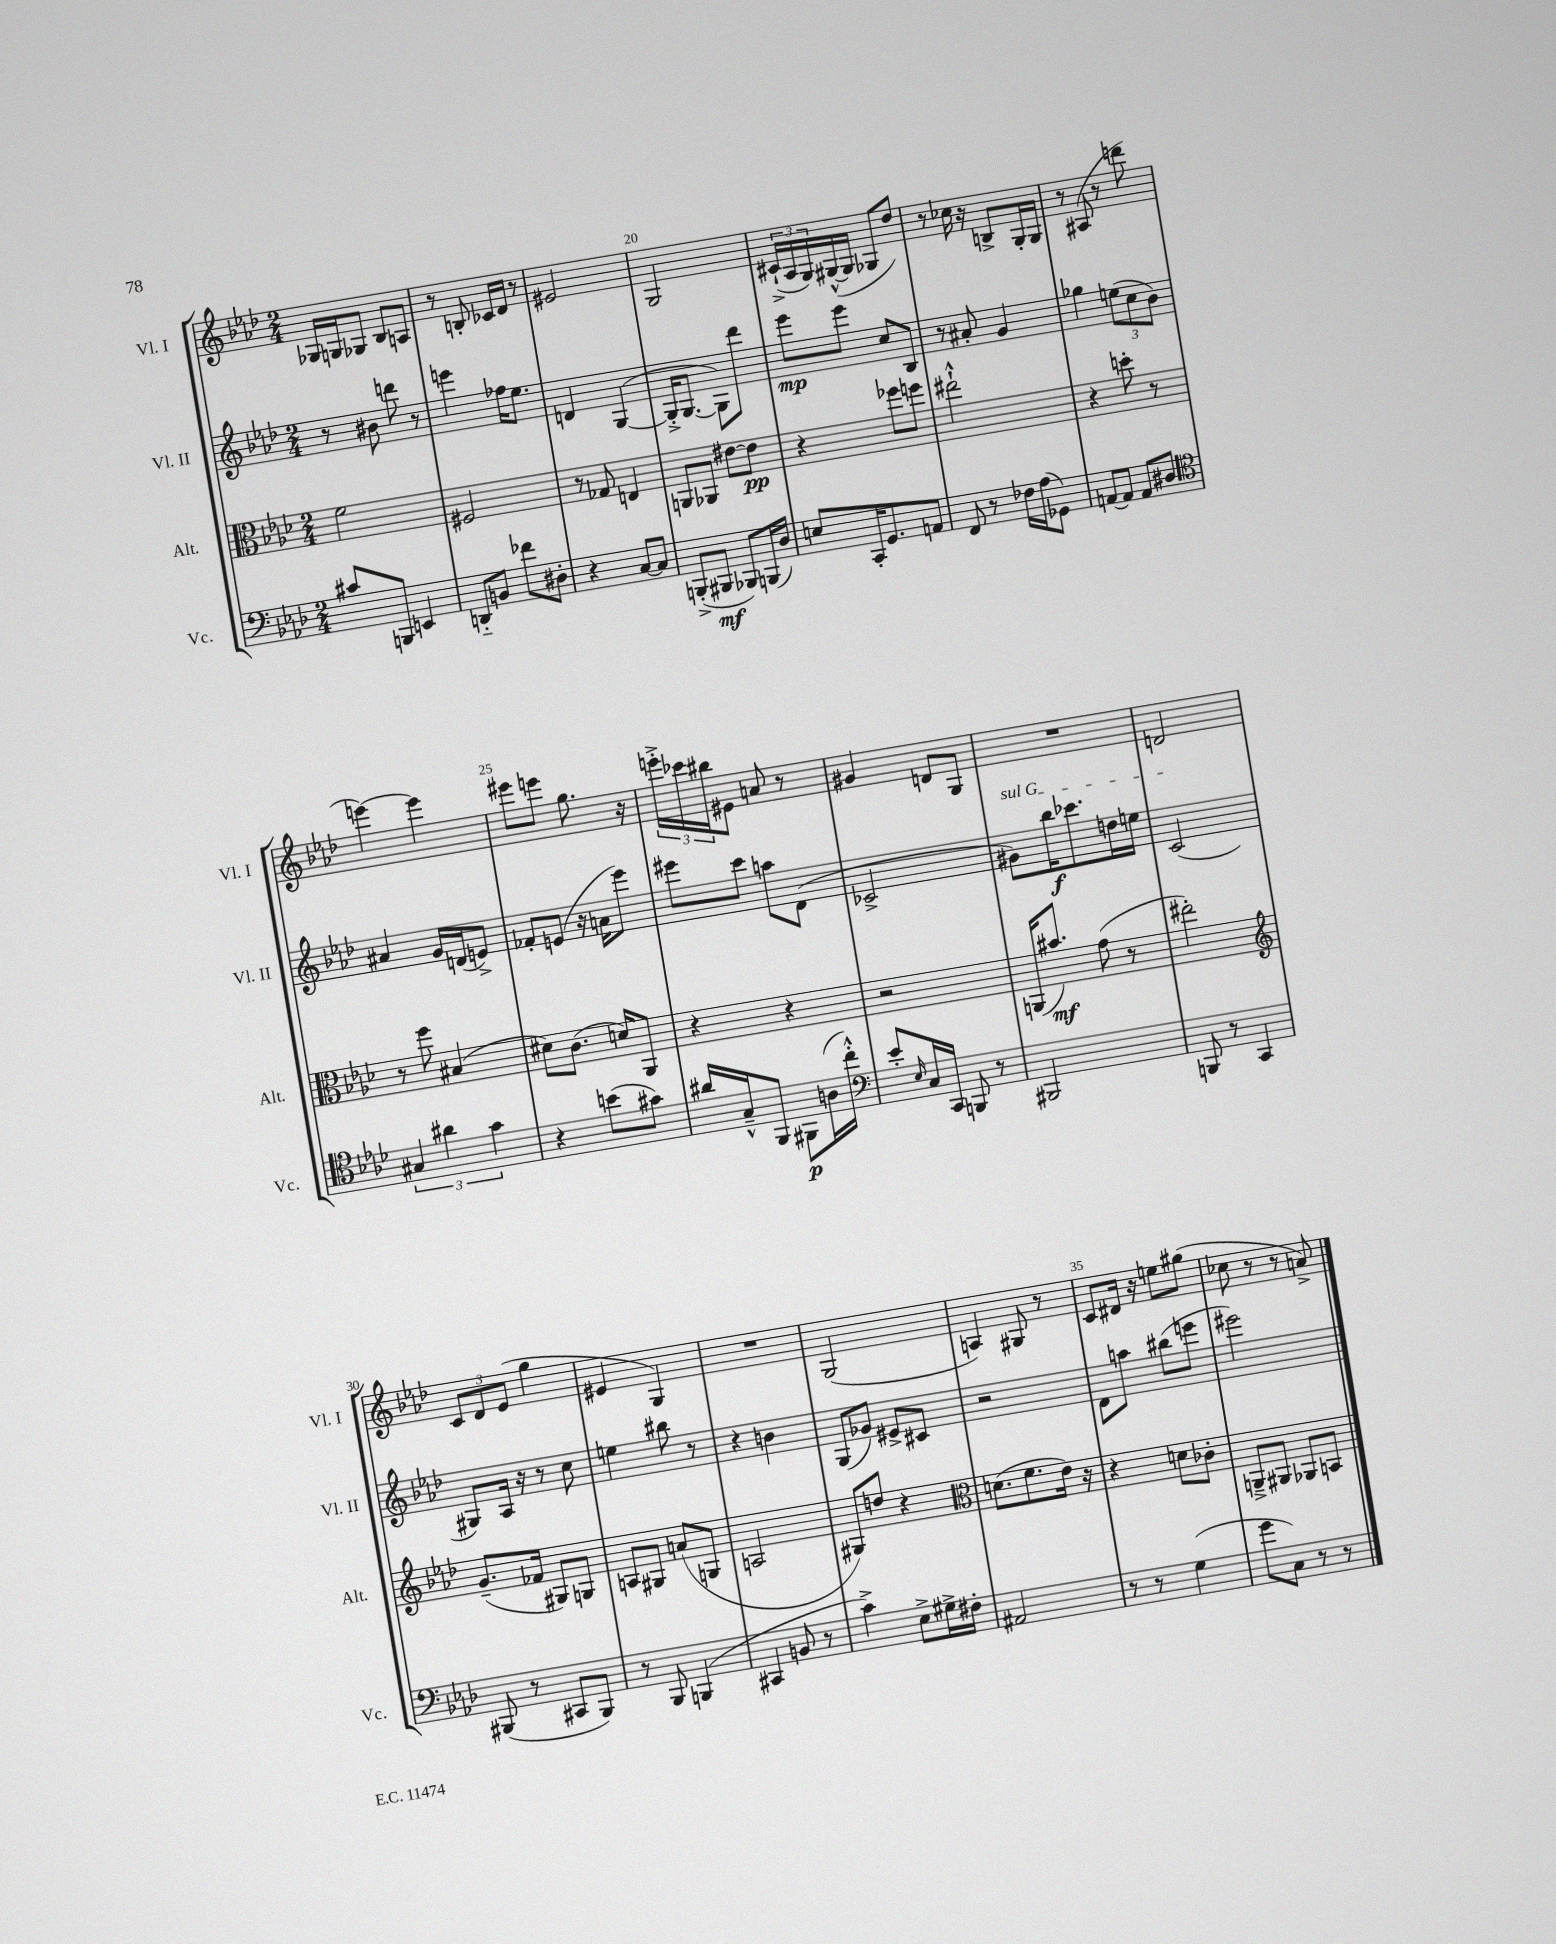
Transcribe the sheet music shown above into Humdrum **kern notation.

**kern	**dynam	**kern	**dynam	**kern	**dynam	**kern
*part4	*part4	*part3	*part3	*part2	*part2	*part1
*staff4	*staff4	*staff3	*staff3	*staff2	*staff2	*staff1
*I"Vc.	*	*I"Alt.	*	*I"Vl. II	*	*I"Vl. I
*I'Vc.	*	*I'Alt.	*	*I'Vl. II	*	*I'Vl. I
*clefF4	*	*clefC3	*	*clefG2	*	*clefG2
*k[b-e-a-d-]	*	*k[b-e-a-d-]	*	*k[b-e-a-d-]	*	*k[b-e-a-d-]
*M2/4	*	*M2/4	*	*M2/4	*	*M2/4
=17	=17	=17	=17	=17	=17	=17
8c#X/L	.	2f\	.	8r	.	16G-X/LL
.	.	.	.	.	.	16Gn/J
8BBBn/J	.	.	.	8b#X\	.	8G-X/J
4EEn/	.	.	.	8dddn\	.	8B-/L
.	.	.	.	8r	.	8An/J
=18	=18	=18	=18	=18	=18	=18
8DDn/L	.	2F#X/	.	4eeen\	.	8r
8BBn/J	.	.	.	.	.	8Bn'/
8f-X\L	.	.	.	16ff-X\KL	.	16c-X/LL
.	.	.	.	8.ee-\J	.	16d-/JJ
8D#X'\J	.	.	.	.	.	8r
=19	=19	=19	=19	=19	=19	=19
4r	.	8r	.	4dn/	.	2e#X/
.	.	8G-X/	.	.	.	.
[8C/L	.	4En/	.	([4G/	.	.
8C/J]	.	.	.	.	.	.
=20	=20	=20	=20	=20	=20	=20
(8BBBn'^/L	.	8AAn/L	.	16G'^/KL]	.	2G/
.	.	.	.	[8.G/J	.	.
8BBB#X/J	mf	8AA-X/J	.	.	.	.
8BBB-X/L)	.	[8e#X\L	.	8G\L])	.	.
(16BBBn/L	.	8e#\J]	pp	8ddd-\J	.	.
16D-/JJ)	.	.	.	.	.	.
=21	=21	=21	=21	=21	=21	=21
8En/L	.	4r	.	8eee-\L	mp	(24c#X`^/LL
.	.	.	.	.	.	24A-/
.	.	.	.	.	.	24G/)
16CC'/K	.	.	.	8eee-\J	.	([16G#X^^/
8.GG/	.	.	.	.	.	16G#/JJ]
.	.	8ff-X\L	.	8cc/L	.	8G-X/L
8AAn/J	.	8ffn\J	.	8B-/J	.	8dd-/J)
=22	=22	=22	=22	=22	=22	=22
8FF/	.	2ee#X`^^\	.	8r	.	8r
8r	.	.	.	8a#X'/	.	16cc-X\
.	.	.	.	.	.	16r
16F-X\LL	.	.	.	4g/	.	8Bn^/L
(16A-\J	.	.	.	.	.	.
8GG-X\J)	.	.	.	.	.	16G'/L
.	.	.	.	.	.	16G/JJ
=23	=23	=23	=23	=23	=23	=23
[8AAn/L	.	4r	.	4gg-X\	.	8r
8AA/J]	.	.	.	.	.	(8A#X/
8AA/L	.	8ddn'\	.	(12een\L	.	8r
.	.	.	.	12cc\	.	.
8D#X/J	.	8r	.	.	.	8dddn\
.	.	.	.	12b-\J)	.	.
!!LO:LB:g=z
=24	=24	=24	=24	=24	=24	=24
*clefC4	*	*	*	*	*	*
6G#X/	.	8r	.	4a#X/	.	[4eeen\)
.	.	8ff\	.	.	.	.
6a#X\	.	.	.	.	.	.
.	.	(4B#X/	.	16g/LL	.	4eee\]
.	.	.	.	(16dn/J	.	.
6g\	.	.	.	.	.	.
.	.	.	.	8en^/J)	.	.
=25	=25	=25	=25	=25	=25	=25
4r	.	8d#X\L)	.	8f-X'/L	.	8eee#X\L
.	.	(8.c\J	.	(8en/J	.	8eeen\J
(8bn\L	.	.	.	16r	.	8.gg\
.	.	16dn/KL)	.	16an\KL	.	.
8g#X\J)	.	8AA-/J	.	8eee-\J)	.	.
.	.	.	.	.	.	16r
=26	=26	=26	=26	=26	=26	=26
16a#X/LL	.	4r	.	8eee#X\L	.	24eeen'^\LL
.	.	.	.	.	.	24ccc-X\
16G~^^/J	.	.	.	.	.	.
.	.	.	.	.	.	24bb#X\J
8FF/J	.	.	.	8ccc\J	.	8e#X\J
8FF#X\L	p	4r	.	8aan\L	.	8an/
(16An\L	.	.	.	(8d-\J	.	8r
16cc'^^\JJ)	.	.	.	.	.	.
=27	=27	=27	=27	=27	=27	=27
*clefF4	*	*	*	*	*	*
8e-'/L	.	2r	.	2c-X^/	.	4g#X/
16qqE-/	.	.	.	.	.	.
16C/L	.	.	.	.	.	.
16CC/JJ	.	.	.	.	.	.
8BBBn/	.	.	.	.	.	8dn/L
8r	.	.	.	.	.	8G/J
=28	=28	=28	=28	=28	=28	=28
!	!	!	!	!LO:TX:a:i:t=sul G	!	!
2BBB#X/	.	(16AAn/KL	.	8g#X\L)	.	2r
.	.	8.b#X/J)	mf	.	.	.
.	.	.	.	16bb-\K	f	.
.	.	.	.	8.ccc-X\	.	.
.	.	(8g\	.	.	.	.
.	.	8r	.	16ddn\L	.	.
.	.	.	.	16een\JJ	.	.
=29	=29	=29	=29	=29	=29	=29
8BBBn/	.	2ee#X'\)	.	(2c/	.	2dn/
8r	.	.	.	.	.	.
4CC/	.	.	.	.	.	.
!!LO:LB:g=z
=30	=30	=30	=30	=30	=30	=30
*	*	*clefG2	*	*	*	*
(8BBB#X/	.	(8.g~/L	.	8G#X/L)	.	12c/L
.	.	.	.	.	.	12d-/
8r	.	.	.	16A-/Jk	.	.
.	.	.	.	.	.	(12e-/J
.	.	16f-X/Jk	.	16r	.	.
8CC#X/L	.	8G#X/L)	.	8r	.	4gg\
8BBB#/J)	.	8Gn/J	.	8cc\	.	.
=31	=31	=31	=31	=31	=31	=31
8r	.	8An/L	.	4een\	.	4e#X/
8BBB-/	.	8G#X/J	.	.	.	.
(4BBBn/	.	(8an/L	.	8bb#X\	.	4G/)
.	.	8Gn/J	.	8r	.	.
=32	=32	=32	=32	=32	=32	=32
4CC#X/	.	2An/	.	4r	.	2r
8BBn/	.	.	.	4bn\	.	.
8r	.	.	.	.	.	.
=33	=33	=33	=33	=33	=33	=33
4c^\)	.	8G#X/L)	.	(8G/L	.	(2G/
.	.	8ddn/J	.	8g-X/J)	.	.
8E-^\L	.	4r	.	8e#X^/L	.	.
16G#X^\L	.	.	.	8c#X/J	.	.
16F#X'\JJ	.	.	.	.	.	.
=34	=34	=34	=34	=34	=34	=34
*	*	*clefC3	*	*	*	*
2AA#X/	.	(8.dn\L	.	2r	.	4An/)
.	.	8.f\	.	.	.	.
.	.	.	.	.	.	8G#X/
.	.	16e-\Jk)	.	.	.	8r
.	.	16r	.	.	.	.
=35	=35	=35	=35	=35	=35	=35
8r	.	4r	.	8d-\L	.	8c/L
8r	.	.	.	8aan\J	.	16d#X/Jk
.	.	.	.	.	.	16r
(4G\	.	8dn\L	.	(8bb#X\L	.	8een\L
.	.	8c-X'\J	.	8eeen\J	.	(8gg#X\J
=36	=36	=36	=36	=36	=36	=36
8g\L	.	8AAn~^/L	.	2eee#X\)	.	8cc-X\
8C\J)	.	8AA#X/J	.	.	.	8r
8r	.	8AA-X/L	.	.	.	8r
8r	.	8BBn/J	.	.	.	8an^/)
==	==	==	==	==	==	==
*-	*-	*-	*-	*-	*-	*-
